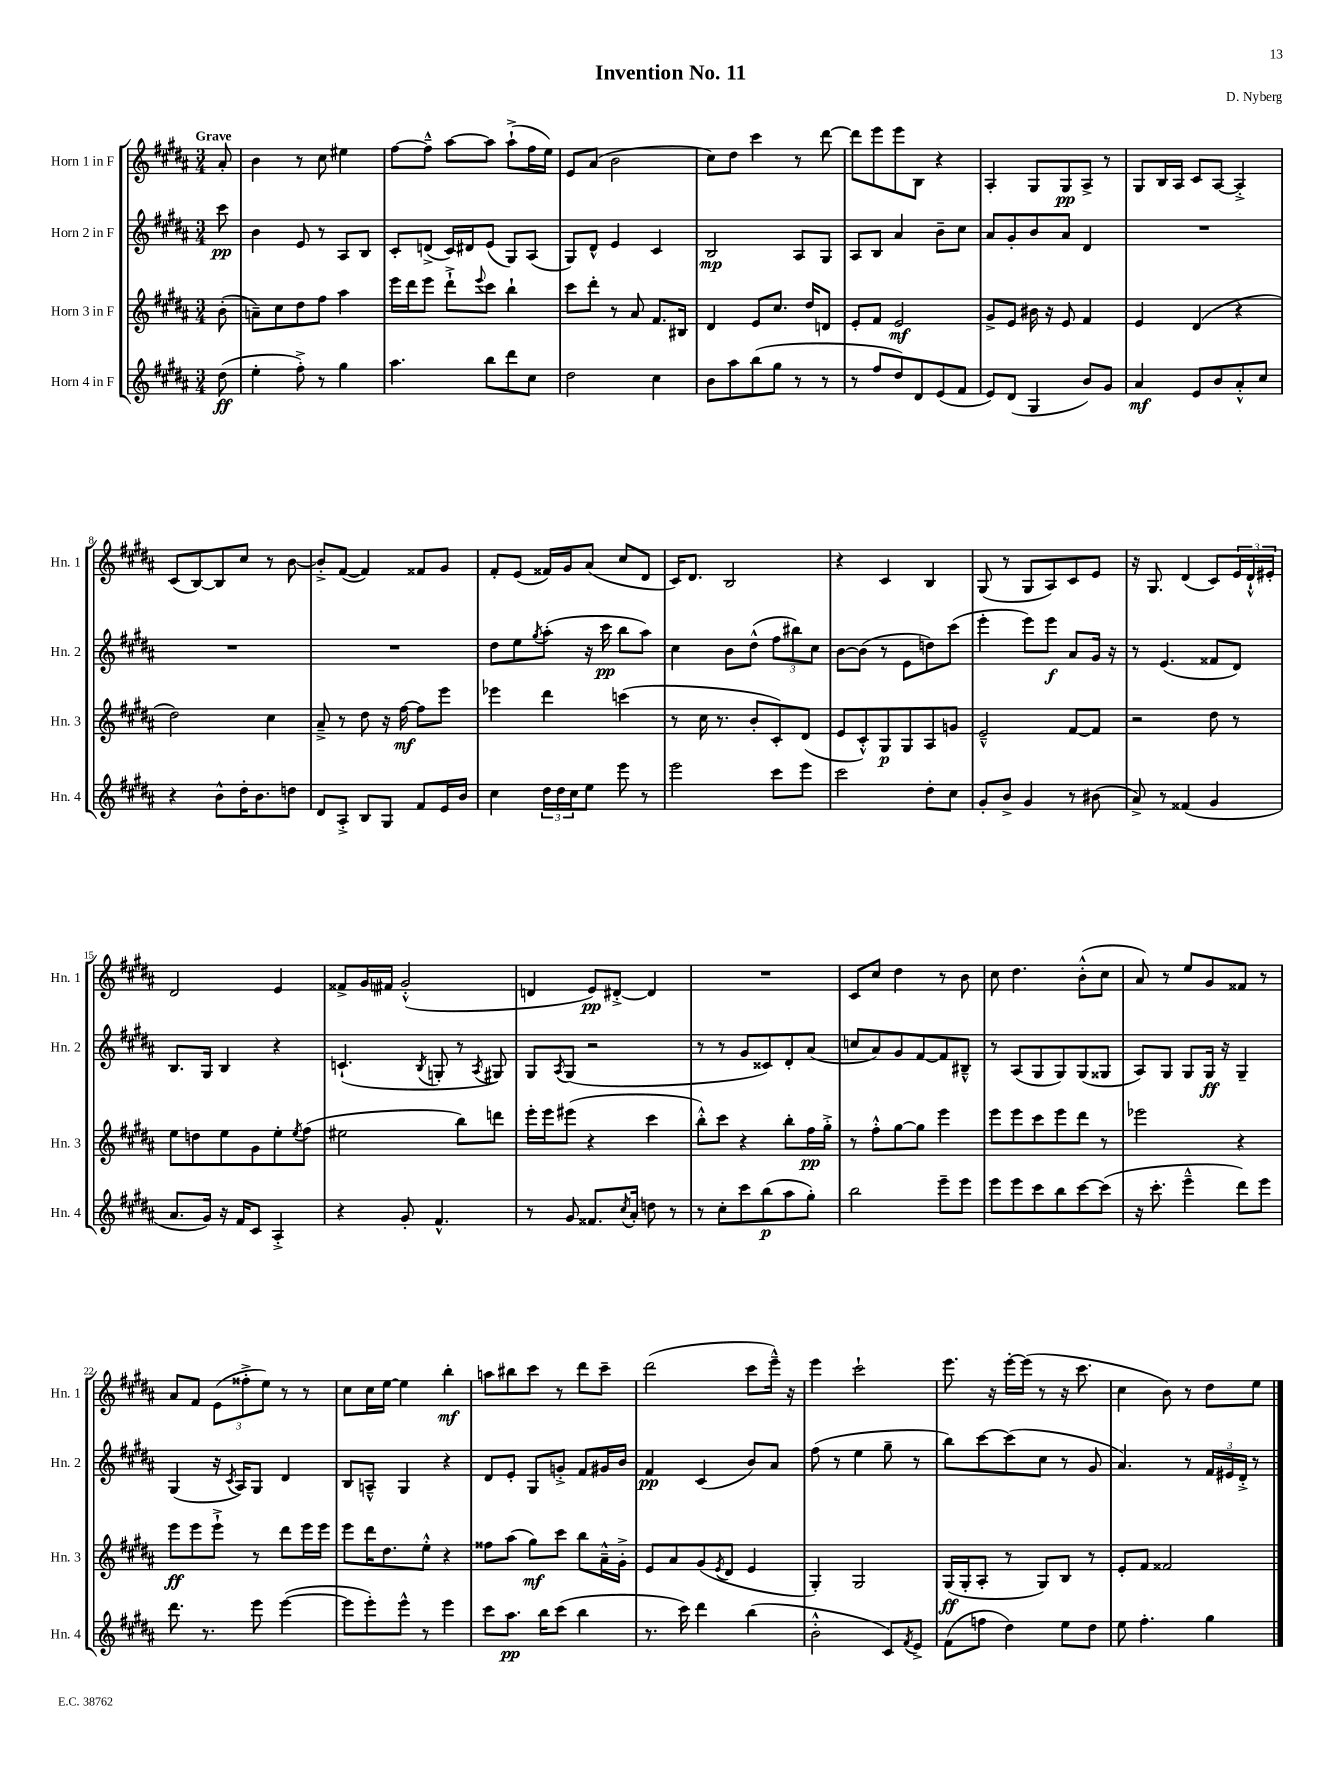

**kern	**kern	**kern	**kern
*staff4	*staff3	*staff2	*staff1
*clefG2	*clefG2	*clefG2	*clefG2
*k[f#c#g#d#a#]	*k[f#c#g#d#a#]	*k[f#c#g#d#a#]	*k[f#c#g#d#a#]
*M3/4	*M3/4	*M3/4	*M3/4
(8dd#	(8b'	8ccc#	8a#'
=	=	=	=
4ee'	8a~)	4b	4b
.	8cc#	.	.
8ff#'^)	8dd#	8e	8r
8r	8ff#	8r	8cc#
4gg#	4aa#	8A#	4ee#
.	.	8B	.
=	=	=	=
4.aa#	16eee	8c#'	[8ff#
.	16ddd#	.	.
.	8eee	(8d^	8ff#~^^]
.	8ddd#`^	16c#)	[8aa#
.	.	16d#	.
.	8qqeee	.	.
8bb	8ccc#	(8e	8aa#]
8ddd#	4bb`	8G#)	(8aa#`^
8cc#	.	(8A#	16ff#
.	.	.	16ee)
=	=	=	=
2dd#	8ccc#	8G#)	8e
.	8ddd#'	8d#^^	(8a#
.	8r	4e	2b
.	8a#	.	.
4cc#	8.f#	4c#	.
.	16B#	.	.
=	=	=	=
8b	4d#	2B	8cc#)
8aa#	.	.	8dd#
(8bb	8e	.	4ccc#
8gg#	8.cc#	.	.
8r	.	8A#	8r
.	16dd#	.	.
8r	8d	8G#	[8ddd#
=	=	=	=
8r	8e'	8A#	8ddd#]
8ff#	8f#	8B	8eee
8dd#)	2e	4a#	8eee
8d#	.	.	8B
(8e	.	8b~	4r
8f#	.	8cc#	.
=	=	=	=
8e)	8g#^	8a#	4A#'
(8d#	8e	8g#'	.
4G#	16b#	8b	8G#
.	16r	.	.
.	8e	8a#	8G#
8b)	4f#	4d#	8A#^
8g#	.	.	8r
=	=	=	=
4a#	4e	2.r	8G#
.	.	.	16B
.	.	.	16A#
8e	(4d#	.	8c#
8b	.	.	[8A#
8a#'^^	4r	.	4A#'^]
8cc#	.	.	.
=	=	=	=
4r	2dd#)	2.r	(8c#
.	.	.	[8B)
8b^^	.	.	8B]
16dd#'	.	.	8cc#
8.b	.	.	.
.	4cc#	.	8r
8dd	.	.	[8b
=	=	=	=
8d#	8a#~^	2.r	8b'^]
8A#'^	8r	.	([8f#
8B	8dd#	.	4f#])
8G#	16r	.	.
.	[16ff#	.	.
8f#	8ff#]	.	8f##
16e	8eee	.	8g#
16b	.	.	.
=	=	=	=
4cc#	4eee-	8dd#	8f#'
.	.	8ee	(8e
.	.	8qgg#	.
24dd#	4ddd#	(8aa#'	16f##)
24dd#	.	.	.
.	.	.	16g#
24cc#	.	.	.
8ee	.	16r	(8a#
.	.	16ccc#	.
8eee	(4ccc	8bb	8cc#
8r	.	8aa#)	8d#
=	=	=	=
2eee	8r	4cc#	16c#)
.	.	.	8.d#
.	16cc#	.	.
.	8.r	.	.
.	.	8b	2B
.	8b'	(8dd#^^	.
8ccc#	8c#')	12ff#	.
.	.	12bb#)	.
8eee	(8d#	.	.
.	.	12cc#	.
=	=	=	=
2ccc#	8e	[8b	4r
.	8c#'^^)	(8b]	.
.	8G#	8r	4c#
.	8G#	8e	.
8dd#'	8A#	8dd)	4B
8cc#	8g	(8ccc#	.
=	=	=	=
8g#'	2e~^^	4eee'	(8G#
8b^	.	.	8r
4g#	.	8eee)	8G#
.	.	8eee	8A#)
8r	[8f#	8a#	8c#
(8b#	8f#]	16g#	8e
.	.	16r	.
=	=	=	=
8a#^)	2r	8r	16r
.	.	.	8.G#
8r	.	(4.e	.
(4f##	.	.	(4d#
4g#	8dd#	8f##	8c#)
.	8r	8d#)	24e
.	.	.	24d#`^^
.	.	.	24e#'
=	=	=	=
8.a#	8ee	8.B	2d#
.	8dd	.	.
16g#)	.	16G#	.
16r	8ee	4B	.
16f#	.	.	.
8c#	8g#	.	.
4A#'^	8ee'	4r	4e
.	8qee	.	.
.	(8ff#	.	.
=	=	=	=
4r	2ee#	(4.c`	8f##^
.	.	.	16g#
.	.	.	16f#
8g#'	.	.	(2g#'^^
.	.	8qB	.
4.f#^^	.	8G'	.
.	8bb)	8r	.
.	.	8qA#	.
.	8ddd	8G#)	.
=	=	=	=
8r	16eee'	8G#	4d
.	16eee	.	.
.	.	8qA#	.
8g#	(8eee#	(8G#	.
8.f##	4r	2r	8e)
.	.	.	[8d#'^
8qcc#	.	.	.
16a#'	.	.	.
8dd	4ccc#	.	4d#]
8r	.	.	.
=	=	=	=
8r	8bb'^^)	8r	2.r
8cc#'	8ccc#	8r	.
8ccc#	4r	8g#	.
(8bb	.	8c##)	.
8aa#	8bb'	8d#'	.
8gg#')	16ff#	(8a#	.
.	16gg#'^	.	.
=	=	=	=
2bb	8r	8cc	8c#
.	8ff#'^^	8a#)	8cc#
.	[8gg#	8g#	4dd#
.	8gg#]	[8f#	.
8eee~	4eee	8f#]	8r
8eee	.	8B#~^^	8b
=	=	=	=
8eee	8eee	8r	8cc#
8eee	8eee	(8A#	4.dd#
8ccc#	8ccc#	8G#	.
8bb	8eee	8G#)	.
[8ccc#	8ddd#	(8G#	(8b'^^
(8ccc#]	8r	8G##	8cc#
=	=	=	=
16r	2eee-	8A#)	8a#)
8.ccc#'	.	.	.
.	.	8G#	8r
4eee~^^	.	8G#	8ee
.	.	16G#	8g#
.	.	16r	.
8ddd#)	4r	4G#~	8f##
8eee	.	.	8r
=	=	=	=
8.ddd#	8eee	(4G#	8a#
.	8eee	.	8f#
8.r	.	.	.
.	8eee`^	16r	(12e
.	.	8qc#	.
.	.	16A#)	.
.	.	.	12ff##'^
8eee	8r	8G#	.
.	.	.	12ee)
([4eee	8ddd#	4d#	8r
.	16eee	.	8r
.	16eee	.	.
=	=	=	=
8eee]	8eee	8B	8cc#
8eee')	16ddd#	8A~^^	16cc#
.	8.dd#	.	[16ee
8eee^^	.	4G#	4ee]
8r	8ee'^^	.	.
4eee	4r	4r	4bb'
=	=	=	=
8ccc#	8ff##	8d#	8aa
8.aa#	(8aa#	8e'	8bb#
.	8gg#)	8G#	8ccc#
16bb	.	.	.
(8ccc#	8ccc#	8g'^	8r
4bb	8bb	8f#	8ddd#
.	16a#~^^	16g#	8ccc#~
.	16g#'^	16b	.
=	=	=	=
8.r	8e	4f#	(2ddd#
.	8a#	.	.
16ccc#)	.	.	.
4ddd#	(8g#	(4c#	.
.	8qe	.	.
.	8d#	.	.
(4bb	4e	8b)	8ccc#
.	.	8a#	16eee~^^)
.	.	.	16r
=	=	=	=
2b'^^	4G#')	(8ff#	4eee
.	.	8r	.
.	2G#	4ee	2ccc#`
8c#)	.	8gg#~	.
8qf#	.	.	.
8e^	.	8r	.
=	=	=	=
(8f#	(16G#	8bb)	8.eee
.	16G#'	.	.
8ff	8A#'	[8ccc#	.
.	.	.	16r
4dd#)	8r	(8ccc#]	[16eee'
.	.	.	(16eee]
.	8G#)	8cc#	8r
8ee	8B	8r	16r
.	.	.	8.ccc#
8dd#	8r	8g#	.
=	=	=	=
8ee	8e'	4.a#)	4cc#
4.ff#'	8f#	.	.
.	2f##	.	8b)
.	.	8r	8r
4gg#	.	24f#	8dd#
.	.	24e#	.
.	.	24d#'^	.
.	.	8r	8ee
==	==	==	==
*-	*-	*-	*-
